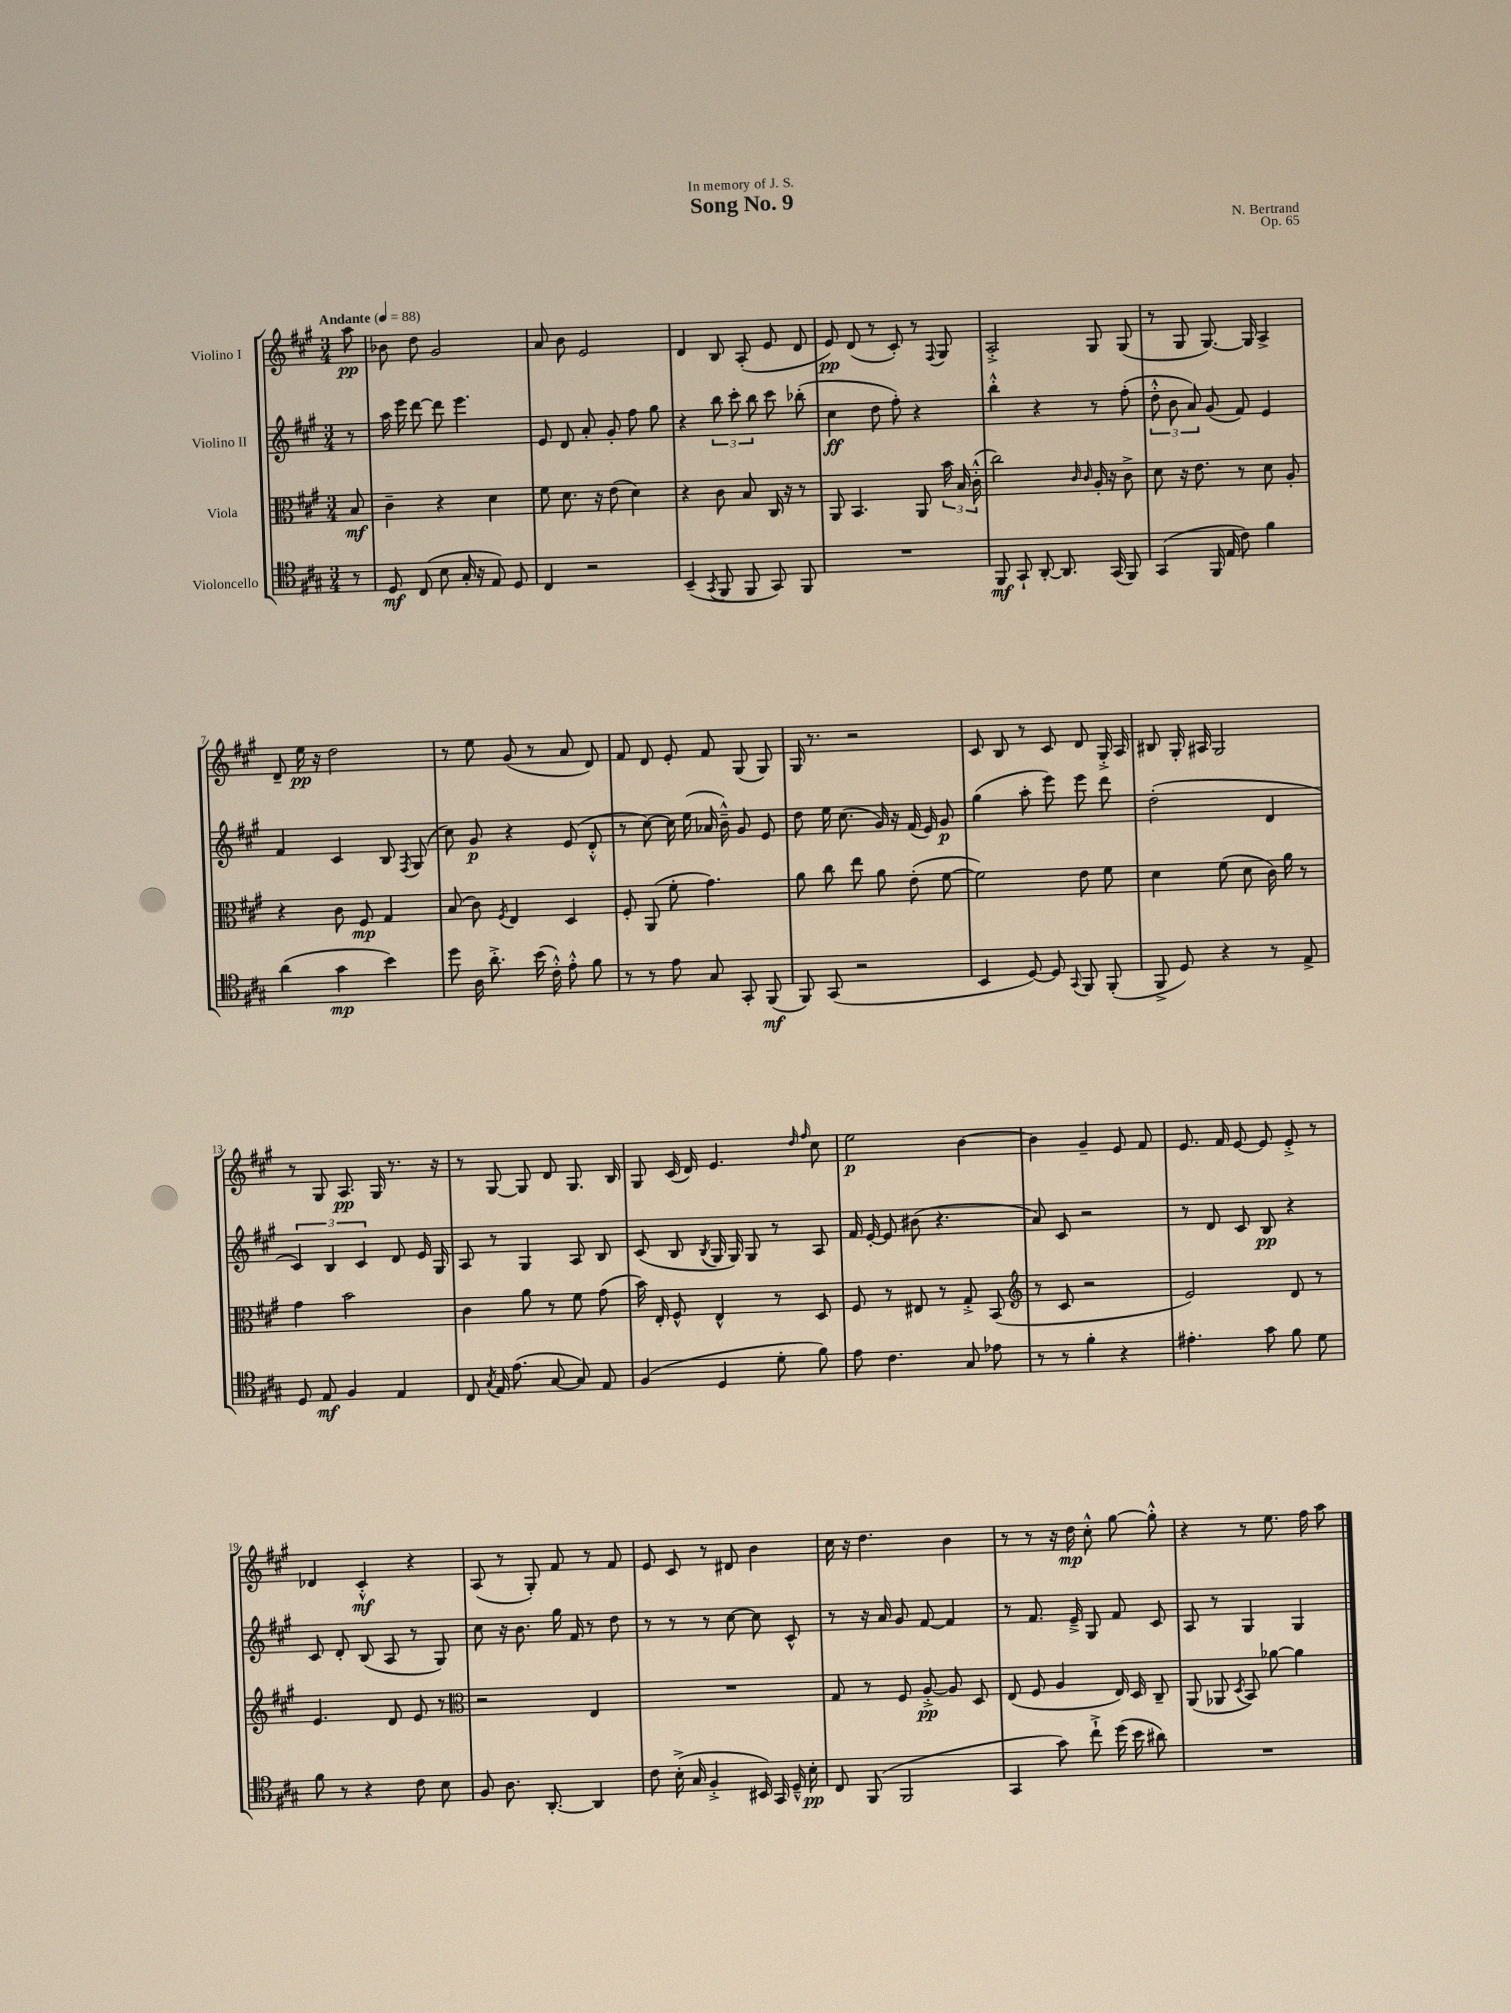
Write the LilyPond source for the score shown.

\header { title = "Song No. 9" composer = "N. Bertrand" dedication = "In memory of J. S." opus = "Op. 65" }
<<
\new StaffGroup <<
\new Staff = "s0" \with { instrumentName = "Violino I" } {
    \clef treble \key a \major \numericTimeSignature \time 3/4 \partial 8 \tempo "Andante" 4 = 88
    \autoBeamOff a''8\pp |
    bes'8 d''8 gis'2 |
    a'8 b'8 e'2 |
    d'4 b8 a8-.( e'8 d'8 |
    e'8\pp) d'8( r8 cis'8-.) r8 \appoggiatura { fis8 } gis8 |
    a2-.-> gis8 gis8( |
    r8 gis8 gis8.~) gis16 a4-> |
    d'8-- e''16\pp r16 d''2 |
    r8 e''8 gis'8( r8 a'8 d'8) |
    fis'8 d'8 e'8-. fis'8 gis8( gis8) |
    gis16 r8. r2 |
    cis'8 b8 r8 cis'8 d'8 gis16-.-> a16 |
    bis8 gis16-. ais16 gis2 |
    r8 gis8 a8.\pp gis16 r8. r16 |
    r8 gis8~ gis8 d'8 gis8. b16 |
    gis8 cis'16( d'16) e'4. \grace { d''16 fis''16 } cis''8 |
    e''2\p b'4~ |
    b'4 gis'4-- e'8 fis'8 |
    e'8. fis'16 e'8~ e'8 e'8-.-> r8 |
    des'4 cis'4-.-^\mf r4 |
    a8( r8 gis8-.) fis'8 r8 fis'8 |
    e'8 cis'8 r8 dis'8 b'4 |
    cis''16 r16 d''4. b'4 |
    r8 r8 r16 d''16\mp cis''8-.-^ gis''8~ gis''8-.-^ |
    r4 r8 e''8. fis''16 a''8 \bar "|." |
}
\new Staff = "s1" \with { instrumentName = "Violino II" } {
    \clef treble \key a \major \numericTimeSignature \time 3/4 \partial 8
    \autoBeamOff r8 |
    a''16 e'''16 d'''8~ d'''8 e'''4. |
    e'8 d'8 a'8-. gis'8-. fis''8 gis''8 |
    r4 \tuplet 3/2 { b''8 cis'''8-. b''8 } cis'''8 bes''8-.( |
    cis''4\ff d''8 fis''8-.) r4 |
    b''4-.-^ r4 r8 fis''8-.( |
    \tuplet 3/2 { d''8-.-^ b'8 a'8) } gis'8( fis'8) e'4 |
    fis'4 cis'4 b8 \acciaccatura { fis8 } gis8( |
    cis''8) gis'8\p r4 e'8( d'8-.-^ |
    r8 cis''8~) cis''16 e''16( aes'16 b'16---^) gis'8 e'8 |
    d''8 e''16 cis''8.( gis'16) r16 fis'16( e'16) gis'8\p |
    gis''4( a''8-. e'''8) e'''8 d'''8 |
    d''2-.( d'4 |
    \tuplet 3/2 { cis'4) b4 cis'4 } d'8 e'16 gis16 |
    a8 r8 gis4 a8 b8 |
    cis'8( b8 \acciaccatura { b8 } gis16 gis16) gis8 r8 a8 |
    fis'16 e'16~-. e'8 bis'8( r4. |
    a'8) cis'8 r2 |
    r8 d'8 cis'8 b8\pp r4 |
    cis'8 d'8-. b8( a8 r8 gis8) |
    cis''8 r16 b'8. gis''16 fis'16 r8 d''8 |
    r8 r8 r8 cis''8~ cis''8 cis'8-^ |
    r8 r16 a'16 gis'8 fis'8~ fis'4 |
    r8 fis'8. e'16---> gis8 fis'8 cis'8 |
    a8 r8 gis4 gis4 \bar "|." |
}
\new Staff = "s2" \with { instrumentName = "Viola" } {
    \clef alto \key a \major \numericTimeSignature \time 3/4 \partial 8
    \autoBeamOff b8\mf |
    cis'4-- r4 d'4 |
    fis'8 d'8. r16 e'8( d'4) |
    r4 cis'8 b8 cis16 r16 r8 |
    a,8 b,4. a,8 \tuplet 3/2 { b'16 b16 cis'16-.-^( } |
    cis''2) \grace { cis'16 cis'16 } a16-. r16 cis'8-> |
    d'8 r16 e'8. r8 d'8 a8-. |
    r4 cis'8 fis8\mp gis4 |
    b8( cis'8) \acciaccatura { fis8 } e4 d4 |
    fis8-. a,8( fis'8-. gis'4.) |
    a'8 cis''8 e''8 a'8 e'8-.( fis'8~ |
    fis'2) e'8 fis'8 |
    d'4 fis'8( d'8 cis'16) a'16 r8 |
    gis'4 b'2 |
    cis'4 a'8 r8 fis'8 gis'8( |
    b'16) e16-. fis8-^ e4-^ r8 d8 |
    fis8 r8 eis8 r8 gis8-.-> b,8( |
    \clef treble r8 cis'8 r2 |
    e'2) d'8 r8 |
    e'4. d'8 e'8 r8 |
    \clef alto r2 e4 |
    R2. |
    gis8 r8 fis8 a8~-.->\pp a8 d8 |
    e8( fis8 a4 e16) d16 cis8-- |
    a,8( aes,8 \acciaccatura { d8 } b,8) aes'8~ aes'4 \bar "|." |
}
\new Staff = "s3" \with { instrumentName = "Violoncello" } {
    \clef tenor \key a \major \numericTimeSignature \time 3/4 \partial 8
    \autoBeamOff r8 |
    d8\mf cis8( b8 gis16-. r16 e8) d8 |
    cis4 r2 |
    b,4--( \acciaccatura { gis,8 } fis,8 fis,8 gis,8) fis,8 |
    R2. |
    fis,8\mf gis,8-! a,8~-. a,8. gis,16( fis,8) |
    gis,4( fis,16 e16 cis'8) fis'4 |
    a'4( gis'4\mp b'4) |
    d''8 a16 a'8.-.-> b'16( cis'16-.-^) e'8-.-^ fis'8 |
    r8 r8 e'8 gis8 gis,8-. fis,8\mf( |
    fis,8) gis,8( r2 |
    b,4 d8~) d8 \appoggiatura { gis,8 } fis,8 fis,8-.( |
    fis,8-> d8) r4 r8 e8-> |
    d8 e8\mf fis4 e4 |
    cis8 \acciaccatura { gis8 } e16 e'8.( gis8~ gis8) e8 |
    fis4( d4 d'8-. fis'8) |
    e'8 cis'4. gis8 ees'8 |
    r8 r8 fis'4-. r4 |
    eis'4.-. gis'8 fis'8 d'8 |
    fis'8 r8 r4 cis'8 b8 |
    fis8 a8. a,8.~-. a,4 |
    cis'8 b16-.->( gis16 fis4-.-> bis,16) gis,16 d16---^ b16-.\pp |
    cis8 fis,8( fis,2 |
    gis,4 gis'8) cis''8-!-> d''16( b'16 ais'8) |
    R2. \bar "|." |
}
>>
>>
